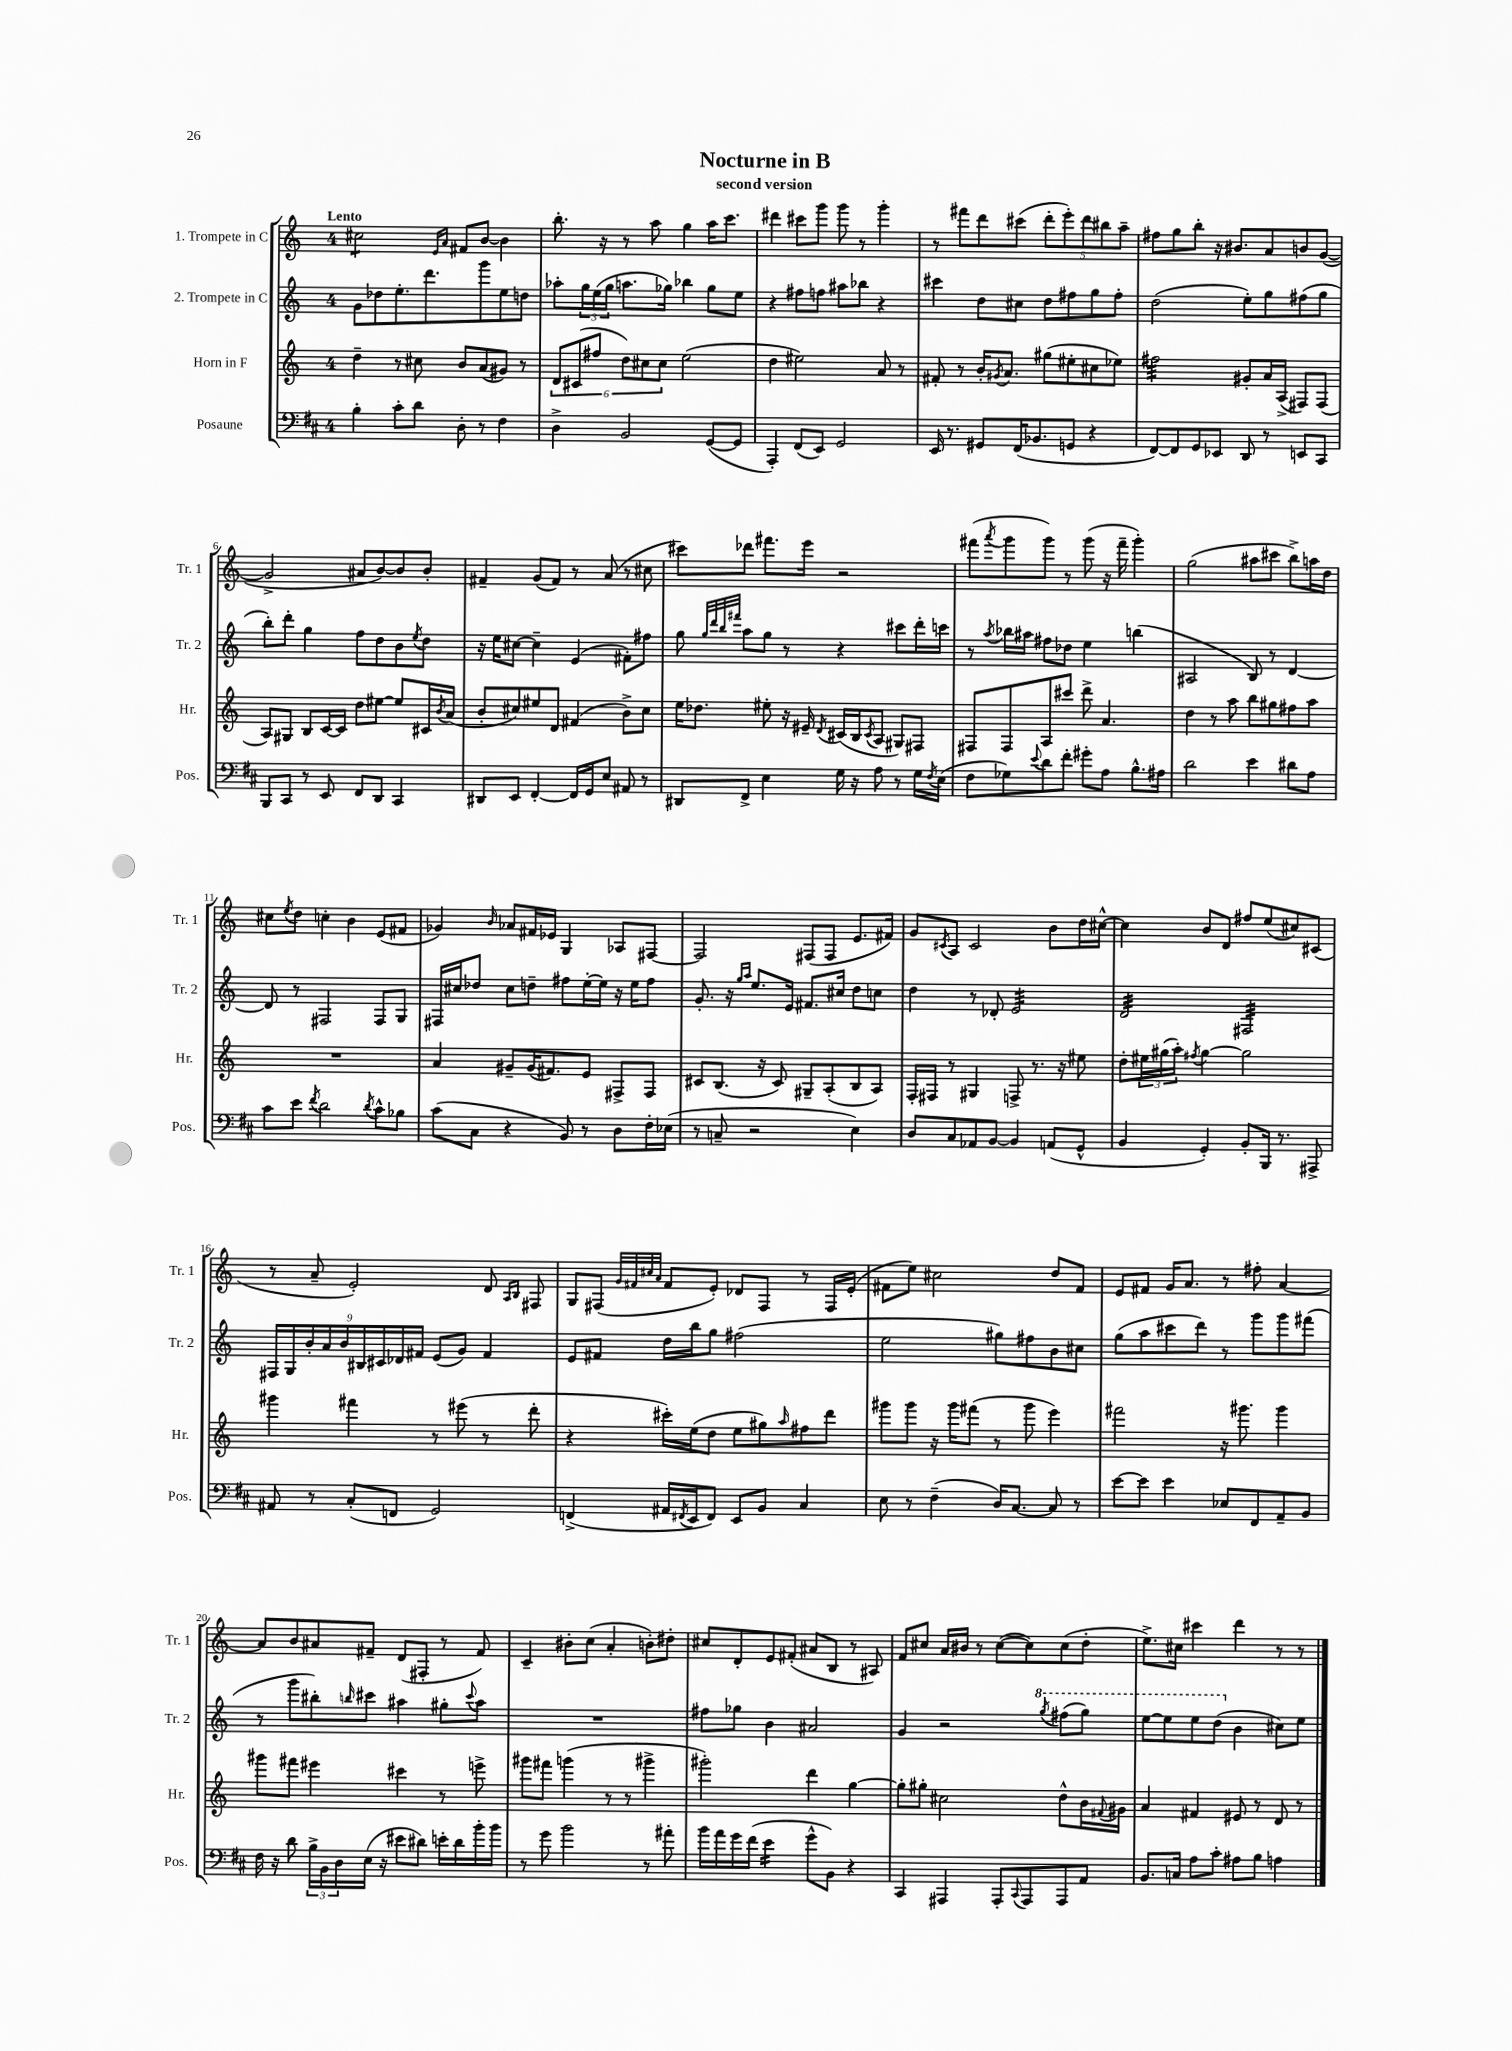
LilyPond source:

\header { title = "Nocturne in B" subtitle = "second version" }
<<
\new StaffGroup <<
\new Staff = "s0" \with { instrumentName = "1. Trompete in C" shortInstrumentName = "Tr. 1" } {
    \clef treble \key c \major \once \override Staff.TimeSignature.style = #'single-digit \time 4/4 \tempo "Lento"
    cis''2:8 \grace { e'16 a'16 } fis'8 b'8~ b'4 |
    b''8.-. r16 r8 a''8 g''4 a''16 c'''8. |
    dis'''4 cis'''8 g'''8 g'''8 r8 g'''4-. |
    r8 fis'''8 d'''8 cis'''8( \tuplet 5/4 { d'''8-. e'''8-.) d'''8 bis''8 a''8-- } |
    fis''8 g''8 b''8-. r16 bis'8. a'8 b'8 g'8~( |
    g'2-> ais'8 b'8~) b'8 b'8-. |
    fis'4-- g'8( fis'8) r8 a'8( r8 cis''8 |
    cis'''8) des'''8 fis'''8. e'''16 r2 |
    fis'''8( \acciaccatura { a'''8 } g'''8 g'''8) r8 g'''8( r16 fis'''16-- g'''4-.) |
    g''2( ais''8 cis'''8 b''8->) a''16 d''16 |
    cis''8 \acciaccatura { e''8 } d''8 c''4-. b'4 e'8( fis'8 |
    ges'4) \grace { b'16 } aes'8 fis'16 ees'16 g4 aes8 fis8~ |
    fis2 fis8( fis8 e'8. fis'16) |
    g'8 \acciaccatura { cis'8 } a8 cis'2 b'8 d''16 cis''16~-^ |
    cis''4 b'8 d'8 fis''8 e''8( cis''8) cis'8( |
    r8 a'8-- e'2-.) d'8 \grace { a16 b16 } fis8 |
    g8 fis8( \grace { g'32 fis'32 cis''32 a'32 } fis'8 e'8-.) des'8 fis8 r8 fis16 e'16-.( |
    fis'8 e''8) cis''2 d''8 fis'8 |
    e'8 fis'8 g'16 a'8. r8 fis''8-. a'4~ |
    a'8 b'8 ais'8 fis'8-- d'8( fis8-. r8 fis'8) |
    c'4-- bis'8-. c''8( a'4-. b'8-.) dis''8-. |
    cis''8 d'8-. e'8 fis'8-.( ais'8 b8 r8 ais8) |
    f'8 cis''8 a'16 bis'16 r8 cis''8~( cis''8) cis''8( d''8-. |
    e''8.->) cis''16 cis'''4 d'''4 r8 r8 \bar "|." |
}
\new Staff = "s1" \with { instrumentName = "2. Trompete in C" shortInstrumentName = "Tr. 2" } {
    \clef treble \key c \major \once \override Staff.TimeSignature.style = #'single-digit \time 4/4
    g'8 des''8 e''8.-. d'''8. g'''8 e''8 d''8 |
    aes''8-. \tuplet 3/2 { g''16 e''16( g''16 } a''8. ges''16) bes''4 ges''8 e''8 |
    r4 fis''8 f''8 ais''8 bes''8 r4 |
    cis'''4 d''8 cis''8 d''8 fis''8 g''8 fis''8-. |
    d''2( e''8-.) g''8 fis''8( g''8 |
    b''8-.) d'''8-. g''4 f''8 d''8 b'8 \acciaccatura { e''8 } d''8 |
    r16 e''16 cis''8~ cis''4-- e'4( fis'8-.) fis''8 |
    g''8 \grace { g''32 d'''32 b''32 fis'''32 } a''8 g''8 r8 r4 cis'''8 d'''16-. c'''16 |
    r8 \acciaccatura { a''8 } bes''16 ais''16 fis''8 des''8 e''4 b''4( |
    ais2 b8) r8 d'4~ |
    d'8 r8 fis2 fis8 g8 |
    fis16 cis''16 des''8 cis''8 d''8-- fis''8 e''16~-. e''16 r16 e''16 fis''8 |
    g'8.-. r16 \grace { g''16 a''16 } e''8. e'16 fis'8. cis''16 d''8 c''8 |
    d''4 r8 des'8-. e'2:32 |
    d'2:32 fis2:32 |
    \tuplet 9/8 { fis16 g16 b'16-. a'16 b'16 bis16 cis'16 des'16 fis'16 } e'8( g'8) fis'4 |
    e'8 fis'8 d''16 b''16 g''8 fis''2( |
    e''2 gis''8) fis''8 b'8 cis''8 |
    g''8( a''8 cis'''8 d'''8) r8 g'''8 g'''8 fis'''8( |
    r8 g'''8 bis''8-.) \grace { b''16 } cis'''8 ais''4 gis''8-. \appoggiatura { cis'''8 } ais''8 |
    R1 |
    fis''8 ges''8 b'4 ais'2 |
    g'4 r2 \ottava #1 \acciaccatura { g'''8 } fis'''8( g'''8) |
    e'''8~ e'''8 e'''8 d'''8( \ottava #0 b'4 cis''8) e''8 \bar "|." |
}
\new Staff = "s2" \with { instrumentName = "Horn in F" shortInstrumentName = "Hr." } {
    \clef treble \key c \major \once \override Staff.TimeSignature.style = #'single-digit \time 4/4
    d''4-- r8 cis''8 b'8 a'8( gis'8) r8 |
    \tuplet 6/4 { d'8 cis'8( fis''8 d''8) cis''8 cis''8 } e''2( |
    d''4 eis''2) a'8 r8 |
    fis'8-. r8 b'16-. \acciaccatura { gis'8 } a'8. gis''8( eis''8-. cis''8 ees''8) |
    fis''2:32 gis'8-. a'16 a16->( fis8) fis8( |
    a8) gis8 b8 c'16~ c'16 d''8 eis''8~ eis''8 cis'16 \acciaccatura { b'8 } a'16( |
    b'8-. cis''8) eis''8 d'8 fis'4( b'8->) cis''8 |
    e''16 des''8. eis''8-. r16 eis'16-- \acciaccatura { d'8 } cis'16( b16 \acciaccatura { cis'8 } a8 gis8) fis8 |
    fis8 fis8 a8 cis'''8 d'''8-> a'4. |
    d''4 r8 a''8 b''8 gis''8 fis''8 a''8 |
    R1 |
    a'4 gis'8-- gis'16( fis'8.) e'8 fis8-> fis8 |
    cis'8 b8.( r16 cis'8) gis8-- a8-.( b8 a8) |
    f16-. fis16 r8 gis4 f8-> r8. r16 eis''8 |
    d''8-. \tuplet 3/2 { eis''16 gis''16( a''16-.) } \acciaccatura { fis''8 } gis''4~ gis''2 |
    gis'''4 fis'''4 r8 eis'''8( r8 d'''8-. |
    r4 cis'''16-.) e''16( d''8 e''8 gis''8) \grace { a''16 } fis''8 d'''8 |
    gis'''8 gis'''8 r16 gis'''16 fis'''8( r8 gis'''8 e'''4) |
    fis'''2 r16 gis'''8. gis'''4 |
    gis'''8 fis'''8 eis'''4 cis'''4 r8 e'''8-> |
    gis'''8 fis'''8 g'''4( r8 r8 gis'''4-> |
    gis'''2-.) d'''4 g''4~ |
    g''8-. gis''8-. cis''2 d''8-^ b'16 \appoggiatura { fis'8 } gis'16 |
    a'4 fis'4 eis'8 r8 d'8 r8 \bar "|." |
}
\new Staff = "s3" \with { instrumentName = "Posaune" shortInstrumentName = "Pos." } {
    \clef bass \key d \major \once \override Staff.TimeSignature.style = #'single-digit \time 4/4
    b4-. cis'8-. d'8 d8-. r8 fis4 |
    d4-> b,2 g,8~( g,8 |
    a,,4-.) fis,8( e,8) g,2 |
    e,16 r8. gis,8 fis,16( bes,8. g,8 r4 |
    fis,8~) fis,8 g,8 ees,8 d,8 r8 e,8 cis,8 |
    b,,8 cis,8 r8 e,8 fis,8 d,8 cis,4 |
    dis,8 e,8 fis,4~-. fis,16 g,16 e8 ais,8 r8 |
    dis,8 fis,8-> e4 g16 r16 a8 r8 g16 \acciaccatura { fis8 } e16( |
    fis8 ges8) \appoggiatura { e'8 } d'8 fis'8-. gis'8-. a8 b8.-^ ais16 |
    d'2 e'4 dis'8 a8 |
    cis'8 e'8 \acciaccatura { fis'8 } d'2 \acciaccatura { d'8 } cis'8-^ bes8 |
    cis'8( cis8 r4 b,8) r8 d8 fis16-. ees16( |
    r8 c8-- r2 e4) |
    d8 cis8 aes,8 b,8~ b,4 a,8( g,8-^ |
    b,4 g,4-.) b,8-. b,,16 r8. ais,,8-> |
    ais,8 r8 cis8-.( f,8 g,2) |
    f,4->( ais,16 \acciaccatura { fis,8 } e,16 fis,8) e,8 b,8 cis4 |
    e8 r8 fis4--( d16) cis8.~ cis8 r8 |
    e'8~ e'8 e'4 ees8 fis,8 a,8-- b,8 |
    fis16 r16 d'8 \tuplet 3/2 { b16-> b,16 d16 } e16( r16 eis'8 dis'8) e'16-. dis'16 b'16-. b'16 |
    r8 g'8 b'2 r8 ais'8-. |
    b'16 a'16 g'16 fis'16( e'4:16 g'8-^ b,8) r4 |
    cis,4 ais,,4 ais,,8-. \appoggiatura { cis,8 } ais,,8 ais,,8 a,8 |
    b,8. c16 a8 cis'8-. ais8 b8 a4 \bar "|." |
}
>>
>>
